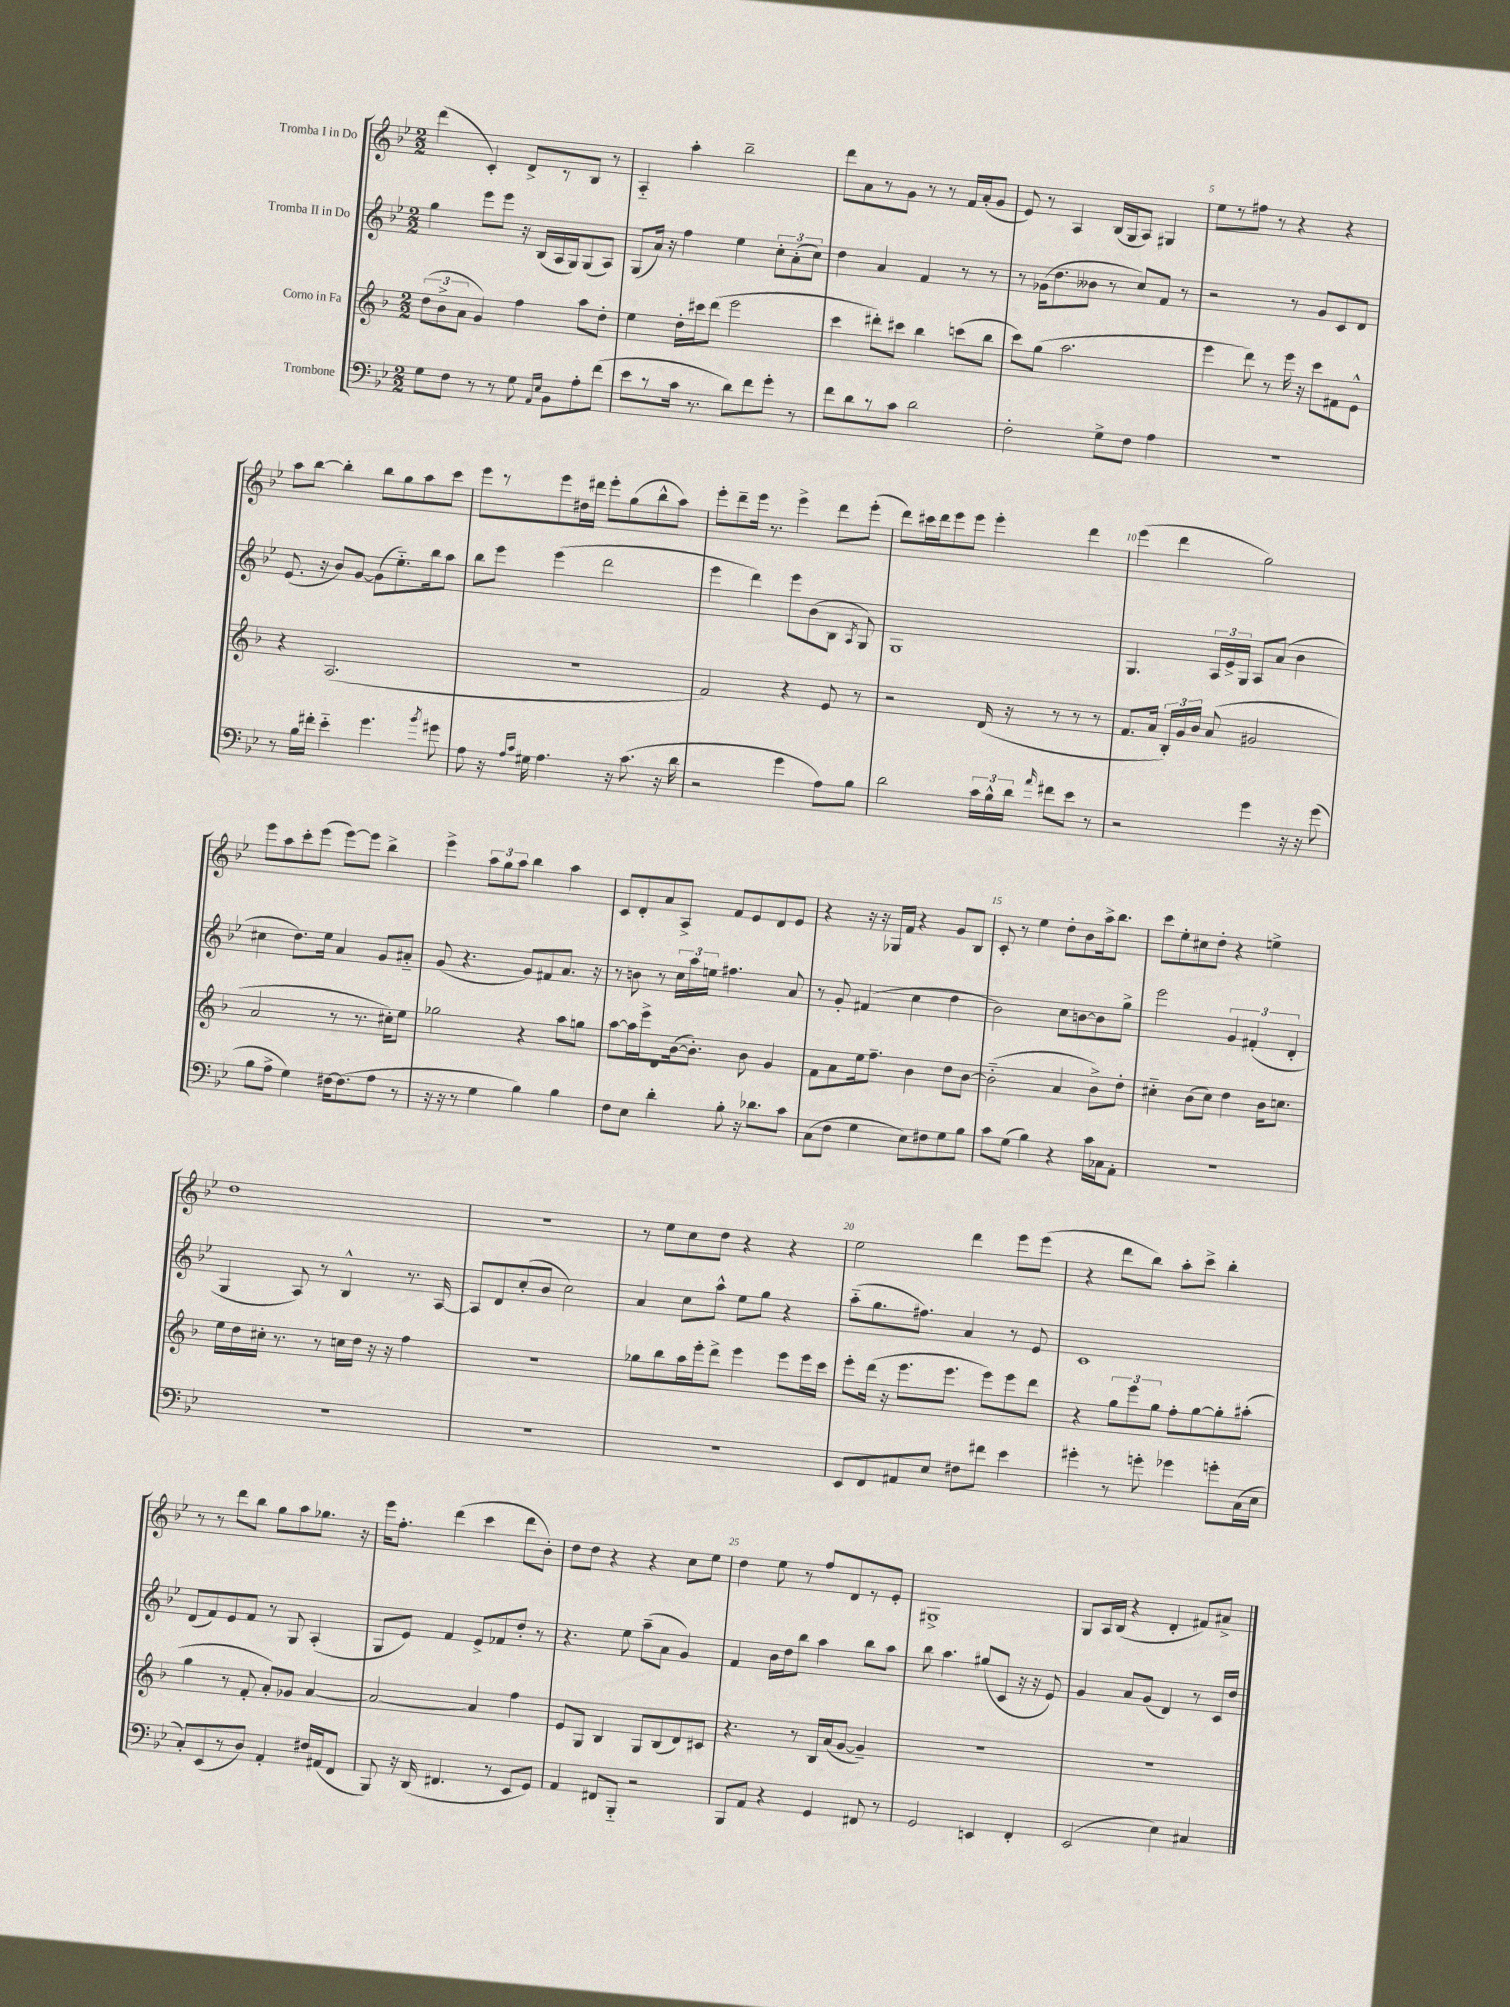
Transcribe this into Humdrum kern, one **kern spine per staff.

**kern	**kern	**kern	**kern
*staff4	*staff3	*staff2	*staff1
*clefF4	*clefG2	*clefG2	*clefG2
*k[b-e-]	*k[b-]	*k[b-e-]	*k[b-e-]
*M2/2	*M2/2	*M2/2	*M2/2
8G	(12dd	4gg	(4ddd
.	12b-^	.	.
8F	.	.	.
.	12a	.	.
8r	4g)	8eee-	4c')
8r	.	8eee-	.
8G	4ff	16r	8d^
.	.	(16B-	.
16qqAA	.	.	.
16qqE-	.	.	.
8BB-	.	16A	8r
.	.	16G)	.
8A'	8aa	(8G	8B-
(8f	8dd'	8A)	8r
=	=	=	=
8e-	4ee	(8G	4A'~
8r	.	16a)	.
.	.	16r	.
16c	16dd'	4ff	4aa'
8.r	16ccc#	.	.
.	(8ddd	.	.
8d)	2eee	4ee-	2bb-~
8f	.	.	.
8g'	.	12cc'	.
.	.	(12a'	.
8r	.	.	.
.	.	12cc)	.
=	=	=	=
8f	4ccc	4dd	8ddd
8d	.	.	8a
8r	8ddd#')	4a	8r
8c	8ccc#	.	8g
2d	4bb-	4f	8r
.	.	.	8r
.	(8ccc	8r	16f
.	.	.	(16a'
.	8bb-	8r	8g
=	=	=	=
2F'	8ccc)	8r	8e-)
.	(8gg	(16g-	8r
.	.	8.dd	.
.	2.aa	.	4A
.	.	8b--	.
8G^	.	8r	(16B-
.	.	.	16G
8F	.	8cc)	8A)
4A	.	8f	4G#
.	.	8r	.
=	=	=	=
1r	4eee	2r	8ee-
.	.	.	8r
.	8ddd)	.	8ff#
.	8r	.	8r
.	16eee	8r	4r
.	16r	.	.
.	8ccc	8g	.
.	8f#	8c	4r
.	8e^^	8d	.
=	=	=	=
8r	4r	(8.e-	8aa
16B-	.	.	[8bb-
16f#'	.	16r	.
4e-'~	(2.A	8b-)	4bb-']
.	.	[8g	.
4.g	.	(8g]	8bb-
.	.	8.ee-'~)	8gg
.	.	.	8aa
.	.	16bb-	.
8qb-	.	.	.
8g#	.	8aa	8ccc
=	=	=	=
8A	1r	8bb-	8eee-
16r	.	8eee-	8r
16qqA	.	.	.
16qqc	.	.	.
16G#	.	.	.
4.A	.	(4eee-	8eee-
.	.	.	16dd#
.	.	.	16ddd#
.	.	2ddd	8eee-'
16r	.	.	(8gg
(8.c	.	.	.
.	.	.	8bb-^^
16r	.	.	8aa)
16d	.	.	.
=	=	=	=
2r	2f)	4eee-	8eee-'
.	.	.	8ddd~
.	.	4ddd)	16eee-
.	.	.	8.r
4g	4r	8eee-	4eee-^
.	.	(8b-	.
8A)	8e	8B-	8ddd
.	.	8qA	.
8B-	8r	8G)	(8eee-'
=	=	=	=
2d	2r	1G	8ddd)
.	.	.	16ccc#
.	.	.	16ddd
.	.	.	8eee-
.	.	.	8eee-
24c	(16d	.	4eee-'
24B-^^	.	.	.
.	16r	.	.
24d	.	.	.
16qqa	.	.	.
8f#	8r	.	.
8e-	8r	.	4ddd
8r	8r	.	.
=	=	=	=
2r	8.f	4.G	(4eee-
.	16a	.	.
.	24B-')	.	4ddd
.	24g	.	.
.	24b-	.	.
.	(8a	24A	.
.	.	24e-^	.
.	.	24G	.
4g	2g#	8A	2gg)
.	.	(8a	.
16r	.	4b-	.
16r	.	.	.
(8g	.	.	.
=	=	=	=
8B-	2a	4cc#	8eee-
8A^	.	.	8aa
4G)	.	8.dd)	8ccc'
.	.	.	(8eee-
.	.	16ee-	.
[16F#	8r	4a	[8eee-)
(8.F#]	.	.	.
.	8.r	.	8eee-]
8A	.	8g	4bb-^
.	16cc#')	.	.
8r	8ee	8a#'~	.
=	=	=	=
16r	2gg-	(8g	4eee-^
16r	.	.	.
8r	.	4.r	.
4G	.	.	12aa
.	.	.	12gg
.	.	.	12aa
4B-)	4r	8g)	4bb-
.	.	8f#	.
4B-	8aa	8.a	4aa
.	8gg	.	.
.	.	16r	.
=	=	=	=
8F	[8aa	8r	8c
8E-	16aa]	8b	8d'
.	16eee^	.	.
4d'	8d	8r	8a
.	([16b-	24cc	8A^
.	.	24aa	.
.	8.b-'])	.	.
.	.	24ee	.
8B-'	.	4.ff#	8f
16r	8b-	.	8e-
8.d-	.	.	.
.	4g	.	8d
8c	.	8a	8e-
=	=	=	=
(8C	8f	8r	4r
8F	8a	8g'	.
4G	16ee	(4f#	16r
.	8.ff~	.	16r
.	.	.	16G-
.	.	.	16f
8E-)	4b-	4cc	4r
8F#	.	.	.
8G	8dd	4dd	8g
8B-	[8b-	.	8B-
=	=	=	=
8c	(2b-'~]	2b-)	8c'
(8G	.	.	8r
4B-)	.	.	4ee-
4r	4a	8cc	8dd'
.	.	[8b	8b-
16c	8b-^)	8b]	16aa^
16C-	.	.	8.bb-
8AA'	8dd'	8gg^	.
=	=	=	=
1r	4cc#'~	2eee-	8ccc
.	.	.	8ee-'
.	(8b-	.	8cc#
.	8cc#)	.	8dd'
.	4dd	6g	4r
.	.	(6f#'	.
.	16b-	.	4ee^
.	8.cc	.	.
.	.	6d'	.
=	=	=	=
1r	16ee	4G	1dd
.	16dd	.	.
.	16cc#'	.	.
.	8.r	.	.
.	.	8A)	.
.	8r	8r	.
.	16cc	4B-^^	.
.	16dd	.	.
.	16r	.	.
.	16r	.	.
.	4ff	8.r	.
.	.	[16A	.
=	=	=	=
1r	1r	8A]	1r
.	.	8d	.
.	.	(8cc'	.
.	.	8b-	.
.	.	2cc)	.
=	=	=	=
1r	8gg-	4a	8r
.	8bb-	.	8ee-
.	16aa	8cc	8cc
.	16eee'	.	.
.	8ddd^	8aa^^	8dd
.	4eee	8ee-	4r
.	.	8gg	.
.	8eee	4r	4r
.	16eee	.	.
.	16ccc	.	.
=	=	=	=
8EE-	8eee'	(8aa'~	2ee-
8FF	(16ddd	8.gg	.
.	16r	.	.
8AA#	8.eee	.	.
.	.	8.ff#)	.
8E-	.	.	.
.	8.eee	.	.
8F#	.	4a	4ddd
8f#	8eee)	.	.
4e-	8eee	8r	8eee-
.	8ddd	8e-	(8eee-
=	=	=	=
4g#'	4r	1c	4r
8r	12gg	.	8ddd
.	12eee	.	.
8g'	.	.	8bb-)
.	12gg	.	.
4g-	8ff'	.	8aa'
.	[8gg	.	8ccc^
8g'	8gg']	.	4bb-'
(16C	(8aa#'	.	.
16E-	.	.	.
=	=	=	=
8C')	4gg	(8d	8r
(8EE-	.	8f)	8r
8r	8r	8e-	8ddd
8D)	8f'	8f	8bb-
4AA'	8a')	8r	8gg
.	8g-	8G	8aa
16F#	[4a	(4A'	8.gg-
(16AA#	.	.	.
8FF	.	.	.
.	.	.	16r
=	=	=	=
8BBB-)	2a_	8G	16eee-
.	.	.	8.ff'
16r	.	8e-)	.
(16DD	.	.	.
4.FF#	.	4f	(4ddd
.	4a]	8e-^	4ccc
8r	.	8f-	.
8EE-	4ff	8dd'	8ddd
8GG)	.	8r	8b-')
=	=	=	=
4AA	8e	4.r	8dd
.	8G	.	8dd
8FF#	4B-	.	4r
8BBB-'~	.	8ee-	.
2r	8G	(8aa~	4r
.	(8B-	8a	.
.	8d)	4g)	8cc
.	8c#	.	8ee-
=	=	=	=
8BBB-	4.r	4f	4dd
8AA	.	.	.
4r	.	16b-	8ee-
.	.	16dd	.
.	8r	8bb-	8r
4GG	16B-	4aa	8ff
.	(16a	.	.
.	[8g	.	8d
8FF#	4g~])	8bb-	8r
8r	.	8aa	8e-'
=	=	=	=
2GG	1r	8bb-	1G#^
.	.	4.aa	.
4EE	.	(8gg#	.
.	.	8c	.
4FF'	.	16r	.
.	.	16r	.
.	.	8e-)	.
=	=	=	=
(2EE-	1r	4g	8G
.	.	.	16A
.	.	.	(16B-
.	.	8a	4r
.	.	(8g	.
4E-)	.	4d)	4d'
4C#	.	8r	8f#)
.	.	16c	8a#^
.	.	16dd	.
==	==	==	==
*-	*-	*-	*-
